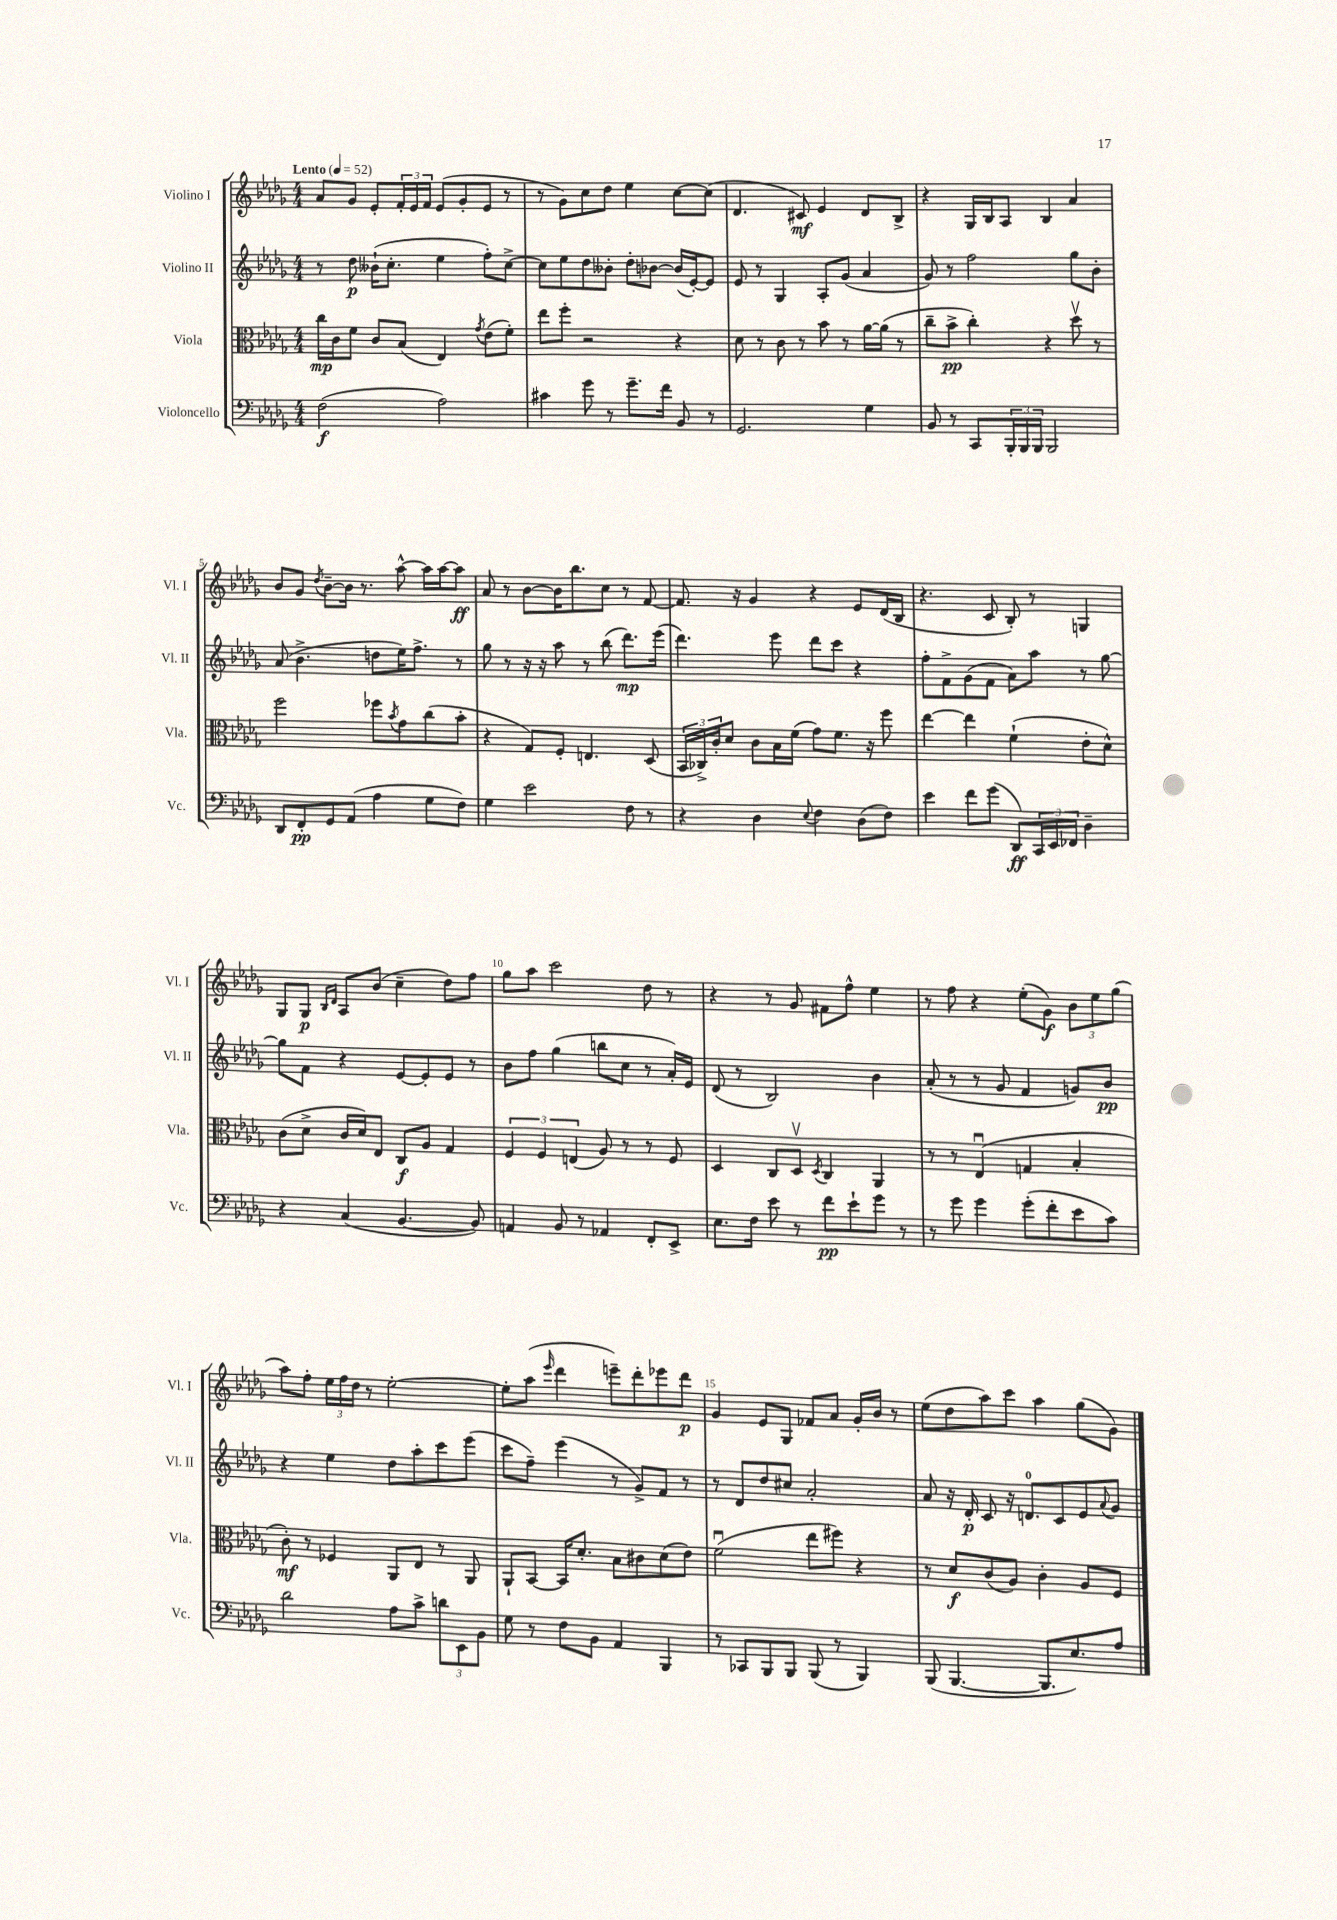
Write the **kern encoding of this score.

**kern	**kern	**kern	**kern
*staff4	*staff3	*staff2	*staff1
*clefF4	*clefC3	*clefG2	*clefG2
*k[b-e-a-d-g-]	*k[b-e-a-d-g-]	*k[b-e-a-d-g-]	*k[b-e-a-d-g-]
*M4/4	*M4/4	*M4/4	*M4/4
*MM52	*MM52	*MM52	*MM52
(2F\	16cc\LL	8r	8a-/L
.	16c\J	.	.
.	8f\J	8dd-\	8g-/J
.	8c/L	(16b--`\LK	8e-'/L
.	.	8.cc'\J	.
.	(8B-/J	.	24f'/L
.	.	.	24e-/
.	.	.	24f/JJ
2A-\)	4E-/)	4ee-\	(8e-/L
.	.	.	8g-'/
.	8qg-/	.	.
.	(8e-\L	8ff'\L)	8e-/J
.	8f'\J)	[8cc^\J	8r
=	=	=	=
4c#\	8ee-\L	8cc\]L	8r
.	8ff'\J	8ee-\	8g-\L)
8g-\	2r	8dd-\	8cc\
8r	.	8b--'\J	8dd-\J
8.g-~\L	.	8dd-'\L	4ee-\
.	.	[8b-\J	.
16f\Jk	.	.	.
8BB-/	4r	(16b-/]LL	[8cc\L
.	.	[16e-'/J)	.
8r	.	8e-/]J	(8cc\]J
=	=	=	=
2.GG-/	8d-\	8e-/	4.d-/
.	8r	8r	.
.	8c\	4G-/	.
.	8r	.	8c#/)
.	8b-\	8A-'/L	4e-/
.	8r	(8g-/J	.
4G-\	[16a-\LL	4a-/	8d-/L
.	(16a-\]JJ	.	.
.	8r	.	8B-^/J
=	=	=	=
8BB-/	8cc~\L	8g-/)	4r
8r	8b-^\J	8r	.
8CC/L	4cc'\)	2ff\	16G-/LL
.	.	.	16B-/J
24BBB-'/L	.	.	8A-/J
24BBB-/	.	.	.
24BBB-/JJ	.	.	.
2BBB-/	4r	.	4B-/
.	8dd-v\	8gg-\L	4a-/
.	8r	8b-'\J	.
=	=	=	=
8DD-/L	2ff\	(8a-/	8b-/L
8FF'/	.	4.b-^\	8g-/J
.	.	.	8qdd-/
8GG-/	.	.	[8b-~\L
(8AA-/J	.	.	16b-\]Jk
.	.	.	8.r
4A-\	8ff-\L	8dd\L	.
.	8qb-/	.	.
.	8g-\	16ee-\K)	[8aa-^^\
.	.	8.ff^\J	.
8G-\L	(8cc\	.	16aa-\]LL
.	.	.	[16aa-\J
8F\J)	8b-'\J	8r	8aa-\]J
=	=	=	=
4G-\	4r	8gg-\	8a-/
.	.	8r	8r
2e-\	8G-/L)	16r	[8b-\L
.	.	16r	.
.	8F'/J	8aa-\	16b-\]K
.	.	.	8.bb-\
.	4.E/	8r	.
.	.	(8bb-\	8cc\J
8F\	.	8.ddd-\L)	8r
8r	(8D-/	.	[8f/
.	.	(16eee-\Jk	.
=	=	=	=
4r	24BB-/LL	4.ddd-\)	8.f/]
.	24C-^/)	.	.
.	24c'/J	.	.
.	8d-/J	.	.
.	.	.	16r
4D-\	8c\L	.	4g-/
.	16B-\L	8eee-\	.
.	(16f\JJ	.	.
8qqE-/	.	.	.
4F\	8g-\L)	8ddd-\L	4r
.	8.f\J	8ccc\J	.
(8D-\L	.	4r	8e-/L
.	16r	.	.
8F\J)	8ff\	.	(16d-/L
.	.	.	16B-/JJ
=	=	=	=
4e-\	[4ee-\	8ff'\L	4.r
.	.	8f^\	.
8f\L	4ee-\]	(8g-\	.
(8g-\J	.	8f\J	8c/
8DD-/L)	(4f`\	8a-\L)	8B-'/)
24CC/L	.	8aa-\J	8r
24EE-/	.	.	.
24FF-/JJ	.	.	.
4D-~\	8e-'\L	8r	4G/
.	8d-^^\J)	[8gg-\	.
=	=	=	=
4r	(8c\L	8gg-\]L	8G-/L
.	8d-^\J	8f\J	8G-/J
.	.	.	16qqB-/LL
.	.	.	16qqd-/JJ
(4C/	16c/LL	4r	8A-/L
.	16d-/J)	.	.
.	8E-/J	.	(8b-/J
[4.BB-/	8C/L	[8e-/L	4cc~\
.	8A-/J	8e-'/]	.
.	4G-/	8e-/J	8dd-\L)
8BB-/])	.	8r	8ff\J
=	=	=	=
4AA/	6F/	8b-\L	8gg-\L
.	.	8ff\J	8aa-\J
.	6F/	.	.
8BB-/	.	(4gg-\	2ccc\
.	(6E/	.	.
8r	.	.	.
4AA-/	8A-/)	8bb\L	.
.	8r	8cc\J	.
8FF'/L	8r	8r	8dd-\
8EE-^/J	8F/	16a-'/LL)	8r
.	.	16e-/JJ	.
=	=	=	=
8.E-\L	4D-/	(8d-/	4r
.	.	8r	.
16F\Jk	.	.	.
8e-\	8C/L	2B-/)	8r
8r	8D-v/J	.	8g-/
.	8qD-/	.	.
8f\L	4C/	.	8f#\L
8e-`\	.	.	8ff^^\J
8g-\J	4AA-/	4b-\	4ee-\
8r	.	.	.
=	=	=	=
8r	8r	(8a-'/	8r
8g-\	8r	8r	8ff\
4g-\	(4E-u/	8r	4r
.	.	8g-/	.
(8g-'\L	4G/	4f/	(8ee-'\L
8f'\	.	.	8g-\J)
8e-\	4B-'/	8g/L)	12b-\L
.	.	.	12ee-\
8c\J)	.	8b-/J	.
.	.	.	(12gg-\J
=	=	=	=
2d-\	8c'\)	4r	8aa-\L)
.	8r	.	8ff'\J
.	4F-/	4ee-\	24ee-\LL
.	.	.	24ff\
.	.	.	24dd-\JJ
.	.	.	8r
8A-\L	8AA-/L	8dd-\L	[2ee-'\
8c^\J	8E-/J	8aa-'\	.
12d\L	8r	8ccc\	.
12EE-\	.	.	.
.	8AA-/	(8eee-\J	.
12BB-\J	.	.	.
=	=	=	=
8G-\	8AA-`/L	8ccc\L	8ee-'\]L
8r	[8BB-/J	8ff~\J)	(8aa-\J
.	.	.	16qqeee-/
8F\L	16BB-/]LK	(4eee-\	4ddd-\
.	8.d-'/J	.	.
8BB-\J	.	.	.
4AA-/	8B-\L	8r	8eee~\L)
.	8c#\	8g-^/L)	8ddd-'\
4BBB-/	(8d-\	8f/J	8eee-\
.	8e-\J)	8r	8ddd-\J
=	=	=	=
8r	(2fu\	8r	4g-/
8CC-/L	.	8d-/L	.
8BBB-/	.	8dd-/	8e-/L
8BBB-/J	.	8cc#/J	8G-/J
(8BBB-/	8ee-\L	2a-'/	8f-/L
8r	8ff#\J)	.	8a-/J
4BBB-/)	4r	.	16g-'/LL
.	.	.	16b-/JJ
.	.	.	8r
=	=	=	=
(8BBB-/	8r	8a-/	(8ee-\L
[4.BBB-/	8d-/L	16r	8dd-\
.	.	16d-'/	.
.	(8c/	8c/	8aa-\)
.	8A-/J)	16r	8ccc\J
.	.	8.d/L	.
8.BBB-/]L	4c'\	.	4aa-\
.	.	8c/	.
8.E-/)	.	.	.
.	8A-/L	8e-/	(8gg-\L
.	.	8qqa-/	.
8A-/J	8F/J	8g-/J	8g-\J)
==	==	==	==
*-	*-	*-	*-
